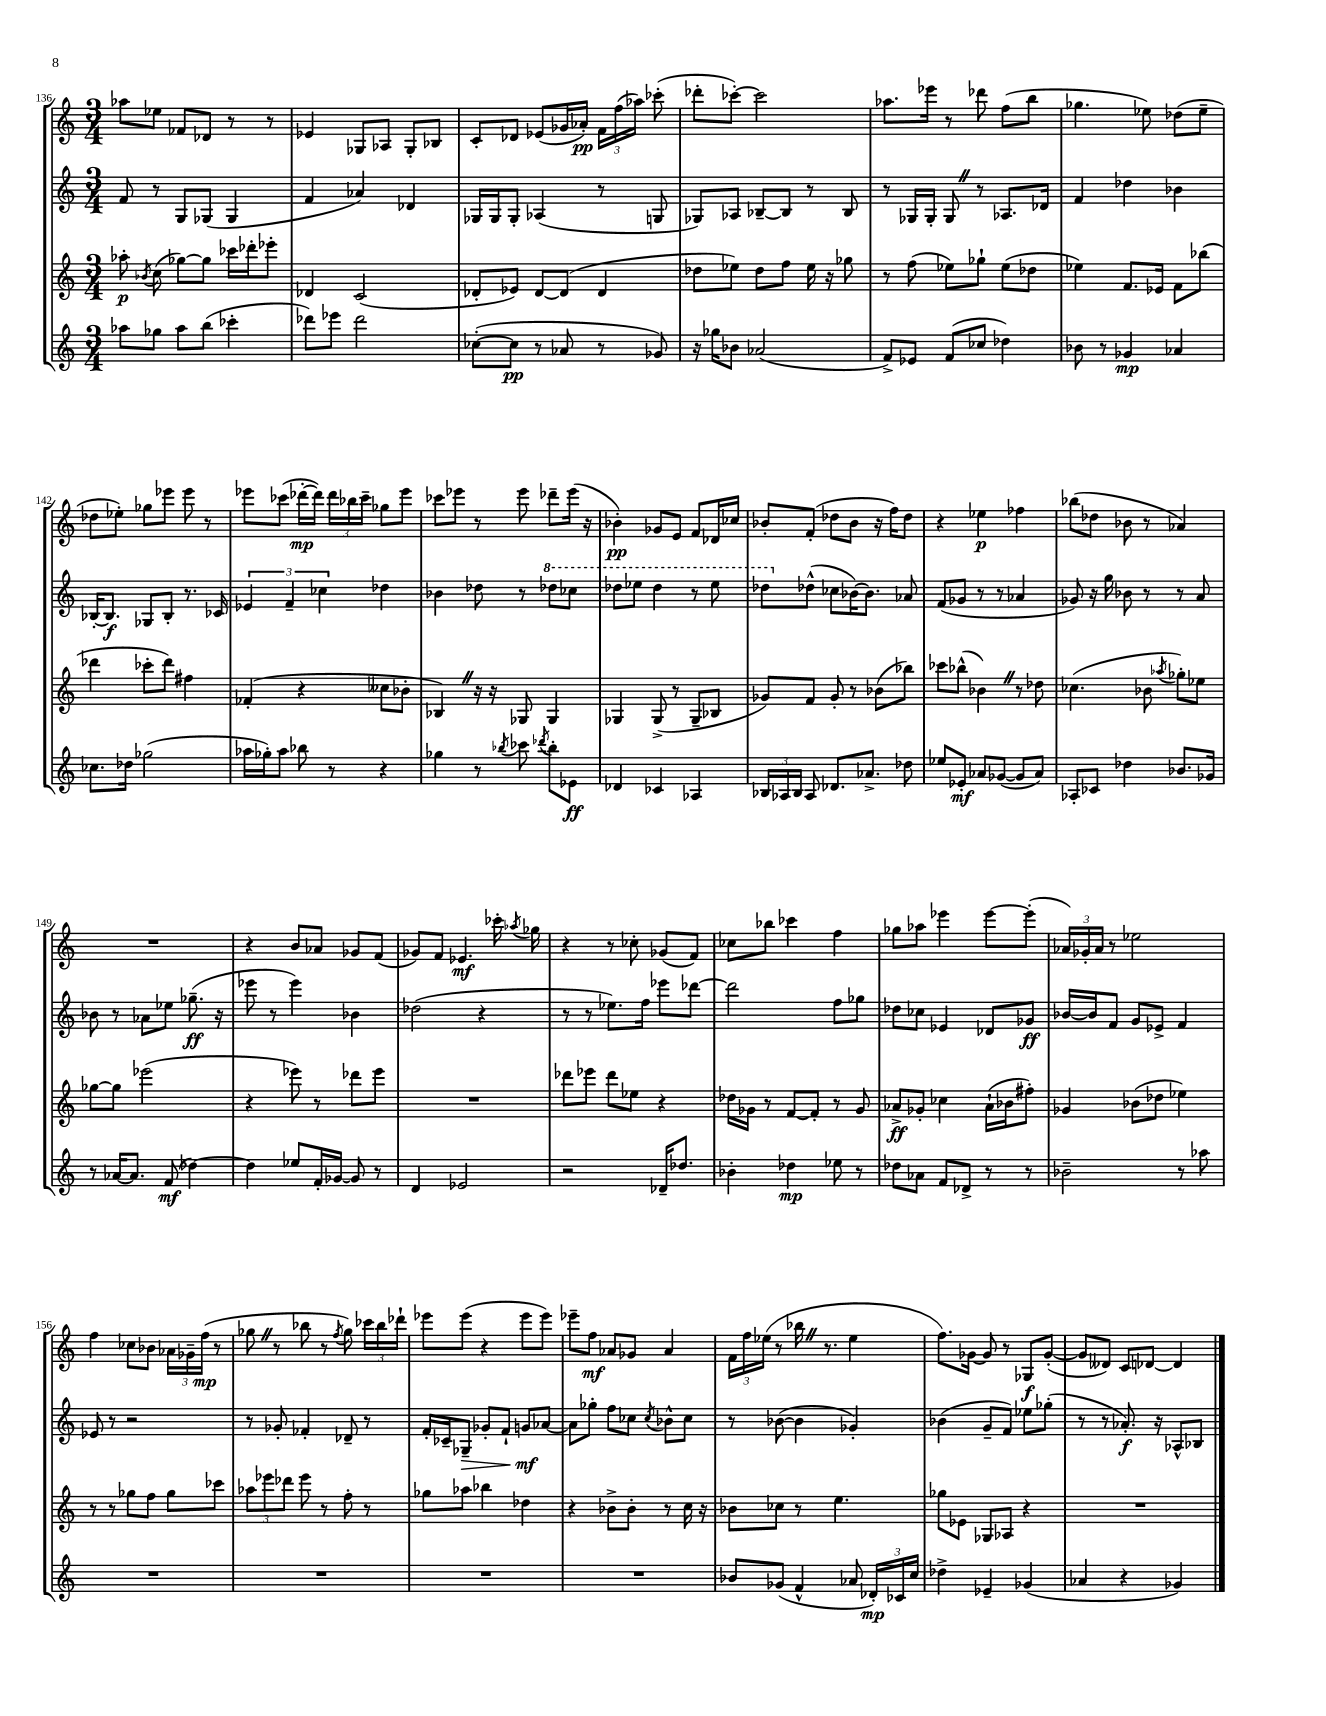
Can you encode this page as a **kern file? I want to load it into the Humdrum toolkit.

**kern	**kern	**kern	**kern
*staff4	*staff3	*staff2	*staff1
*clefG2	*clefG2	*clefG2	*clefG2
*k[]	*k[]	*k[]	*k[]
*M3/4	*M3/4	*M3/4	*M3/4
8aa-\L	8aa-'\	8f/	8aa-\L
.	8qb-/	.	.
8gg-\J	(8cc\	8r	8ee-\J
8aa-\L	[8gg-\L)	8G/L	8f-/L
(8bb\J	8gg-\]J	(8G-/J	8d-/J
4ccc-'\	16ccc-\LL	4G-/	8r
.	16ddd-'\J	.	.
.	8eee-'\J	.	8r
=	=	=	=
8ddd-\L)	4d-/	4f/	4e-/
8eee-\J	.	.	.
2ddd-\	(2c/	4a-/)	8G-/L
.	.	.	8A-/J
.	.	4d-/	8G-'/L
.	.	.	8B-/J
=	=	=	=
([8cc-'\L	8d-'/L	16G-/LL	8c'/L
.	.	16G-/J	.
8cc-\]J	8e-/J)	8G-'/J	8d-/J
8r	[8d-/L	(4A-/	(8e-/L
8a-/	(8d-/]J	.	16g-/L
.	.	.	16a-'/JJ)
8r	4d-/	8r	24f\LL
.	.	.	(24ff\
.	.	.	24aa-\JJ)
8g-/)	.	8G/	(8ccc-'\
=	=	=	=
16r	8dd-\L	8G-/L)	8ddd-'\L
16gg-\LK	.	.	.
8b-\J	8ee-\J)	8A-/J	[8ccc-'\J)
(2a-/	8dd-\L	[8B-~/L	2ccc-\]
.	8ff\J	8B-/]J	.
.	16ee-\	8r	.
.	16r	.	.
.	8gg-\	8B-/	.
=	=	=	=
8f^/L)	8r	8r	8.aa-\L
8e-/J	(8ff\	16G-/LL	.
.	.	16G-'/JJ	16eee-\Jk
(8f/L	8ee-\L)	8G-/	8r
8cc-/J	8gg-`\J	8r	8ddd-\
4dd-\)	(8ee-\L	8.A-/L	(8ff\L
.	8dd-\J	.	8bb\J
.	.	16d-/Jk	.
=	=	=	=
8b-\	4ee-\)	4f/	4.gg-\
8r	.	.	.
4g-/	8.f/L	4dd-\	.
.	.	.	8ee-\)
.	16e-/Jk	.	.
4a-/	8f\L	4b-\	(8dd-\L
.	(8bb-\J	.	8ee-~\J
=	=	=	=
8.cc-\L	4ddd-\	[16B-'/LK	8dd-\L
.	.	8.B-/]J	.
.	.	.	8ee-'\J)
16dd-\Jk	.	.	.
(2gg-\	8ccc-'\L	8G-/L	8gg-\L
.	8ddd-\J)	8B-'/J	8eee-\J
.	4ff#\	8.r	8eee-\
.	.	.	8r
.	.	16c-/	.
=	=	=	=
16aa-\LL	(4f-'/	6e-/	8eee-\L
16gg-'\J)	.	.	.
8aa-\J	.	.	(8ccc-\J
.	.	6f~/	.
8bb-\	4r	.	[16ddd-'\LL
.	.	.	16ddd-\]JJ)
.	.	6cc-\	.
8r	.	.	24ddd-\LL
.	.	.	24bb-\
.	.	.	24ccc-~\JJ
4r	8cc--\L	4dd-\	8gg-\L
.	8b-'\J	.	8eee-\J
=	=	=	=
4gg-\	4B-/)	4b-\	8ccc-\L
.	.	.	8eee-\J
8r	16r	8dd-\	8r
.	16r	.	.
8qbb-/	.	.	.
8ccc-\	8G-/	8r	8eee-\
8qddd-/	.	.	.
8bb-'\L	4G-/	8ddd-\L	8ddd-~\L
8e-\J	.	8ccc-\J	(16eee-\Jk
.	.	.	16r
=	=	=	=
4d-/	4G-/	8ddd-\L	4b-'\)
.	.	8eee-\J	.
4c-/	(8G-^/	4ddd-\	8g-/L
.	8r	.	8e/J
4A-/	8G-~/L	8r	8f/L
.	8B-/J	8eee-\	16d-/L
.	.	.	16cc-/JJ
=	=	=	=
24B-/LL	8g-/L)	8ddd-\L	8b-'/L
24A-/	.	.	.
24B-/JJ	.	.	.
8A-/	8f/J	(8dd-^^\J	(8f'/J
8.d-/L	8g-'/	8cc-\L	8dd-\L
.	8r	[16b-\K)	8b-\J
8.a-^/J	.	8.b-\]J	.
.	(8b-\L	.	16r
.	.	.	16ff\LK)
8dd-\	8bb-\J)	8a-/	8dd-\J
=	=	=	=
8ee-/L	8ccc-\L	(8f/L	4r
8e-'/J	(8bb-^^\J	8g-/J	.
8a-/L	4b-\)	8r	4ee-\
([8g-/J	.	8r	.
8g-/]L	8r	4a-/	4ff-\
8a-/J)	8dd-\	.	.
=	=	=	=
8A-'/L	(4.cc-\	8g-/)	(8bb-\L
8c-/J	.	16r	8dd-\J
.	.	16gg\	.
4dd-\	.	8b-\	8b-\
.	8b-\	8r	8r
.	8qaa-/	.	.
8.b-/L	8gg-'\L)	8r	4a-/)
.	8ee-\J	8a/	.
16g-/Jk	.	.	.
=	=	=	=
8r	[8gg-\L	8b-\	2.r
[16a-/LK	8gg-\]J	8r	.
8.a-/]J	.	.	.
.	(2eee-\	8a-\L	.
(8f/	.	8ee-\J	.
[4dd-\)	.	(8.gg-~\	.
.	.	16r	.
=	=	=	=
4dd-\]	4r	8eee-\	4r
.	.	8r	.
8ee-/L	8eee-\)	4eee-\)	8b/L
16f'/L	8r	.	8a-/J
[16g-/JJ	.	.	.
8g-/]	8ddd-\L	4b-\	8g-/L
8r	8eee-\J	.	(8f/J
=	=	=	=
4d/	2.r	(2dd-\	8g-/L)
.	.	.	8f/J
2e-/	.	.	4.e-/
.	.	4r	.
.	.	.	16ccc-'\
.	.	.	8qaa-/
.	.	.	16gg-\
=	=	=	=
2r	8ddd-\L	8r	4r
.	8eee-\J	8r	.
.	8ddd-\L	8.ee-\L)	8r
.	8ee-\J	.	8cc-'\
.	.	16ff\Jk	.
16d-~/LK	4r	8eee-\L	(8g-/L
8.dd-/J	.	.	.
.	.	[8ddd-\J	8f/J)
=	=	=	=
4b-'\	16dd-\LL	2ddd-\]	8cc-\L
.	16g-\JJ	.	.
.	8r	.	8bb-\J
4dd-\	[8f/L	.	4ccc-\
.	8f'/]J	.	.
8ee-\	8r	8ff\L	4ff\
8r	8g-/	8gg-\J	.
=	=	=	=
8dd-\L	8a-^/L	8dd-\L	8gg-\L
8a-\J	8g-'/J	8cc-\J	8aa-\J
8f/L	4cc-\	4e-/	4eee-\
8d-^/J	.	.	.
8r	(16a-`\LL	8d-/L	[8eee-\L
.	16b-\J	.	.
8r	8ff#'\J)	8g-/J	(8eee-'\]J
=	=	=	=
2b-~\	4g-/	[16b-/LL	24a-/LL)
.	.	.	24g-'/
.	.	16b-/]J	.
.	.	.	24a-/JJ
.	.	8f/J	8r
.	(8b-\L	8g/L	2ee-\
.	8dd-\J	8e-^/J	.
8r	4ee-\)	4f/	.
8aa-\	.	.	.
=	=	=	=
2.r	8r	8e-/	4ff\
.	8r	8r	.
.	8gg-\L	2r	8cc-\L
.	8ff\J	.	8b-\J
.	8gg-\L	.	24a-\LL
.	.	.	24g-~\
.	.	.	(24ff\JJ
.	8ccc-\J	.	8r
=	=	=	=
2.r	12aa-\L	8r	8gg-\
.	12eee-\	.	.
.	.	8g-'/	8r
.	12ddd-\J	.	.
.	8eee-\	4f-'/	8bb-\
.	8r	.	8r
.	.	.	8qff/
.	8ff'\	8d-~/	8gg-\)
.	8r	8r	24ccc-\LL
.	.	.	24bb-\
.	.	.	24ddd-`\JJ
=	=	=	=
2.r	8gg-\L	16f'/LL	8eee-\L
.	.	16c-~/J	.
.	8aa-\J	8G-~/J	(8eee-\J
.	4bb-\	8g-'/L	4r
.	.	8f`/J	.
.	4dd-\	8g/L	8eee-\L
.	.	[8a-/J	8eee-\J)
=	=	=	=
2.r	4r	8a-\]L	8eee-~\L
.	.	8gg-'\J	8ff\J
.	8b-^\L	8ff\L	8a-/L
.	8b-'\J	8cc-\J	8g-/J
.	.	8qcc-/	.
.	8r	8b-^^\L	4a-/
.	16cc\	8cc-\J	.
.	16r	.	.
=	=	=	=
8b-/L	8b-\L	8r	24f\LL
.	.	.	24ff\
.	.	.	(24ee-\JJ
(8g-/J	8cc-\J	([8b-\	8r
4f^^/	8r	4b-\]	16bb-\
.	.	.	8.r
.	4.ee\	.	.
8a-/	.	4g-'/)	4ee-\
24d-'/LL)	.	.	.
24c-/	.	.	.
24cc/JJ	.	.	.
=	=	=	=
4dd-^\	8gg-\L	(4b-\	8.ff\L)
.	8e-\J	.	.
.	.	.	[16g-\Jk
4e-~/	8G-/L	8g~/L	8g-/]
.	8A-/J	8f/J)	8r
(4g-/	4r	8ee-\L	8G-/L
.	.	(8gg-'\J	([8g-'/J
=	=	=	=
4a-/	2.r	8r	8g-/]L
.	.	8r	8d--/J)
4r	.	8.a-'/)	8c/L
.	.	.	[8d-/J
.	.	16r	.
4g-/)	.	8A-^^/L	4d-/]
.	.	8B-/J	.
==	==	==	==
*-	*-	*-	*-
